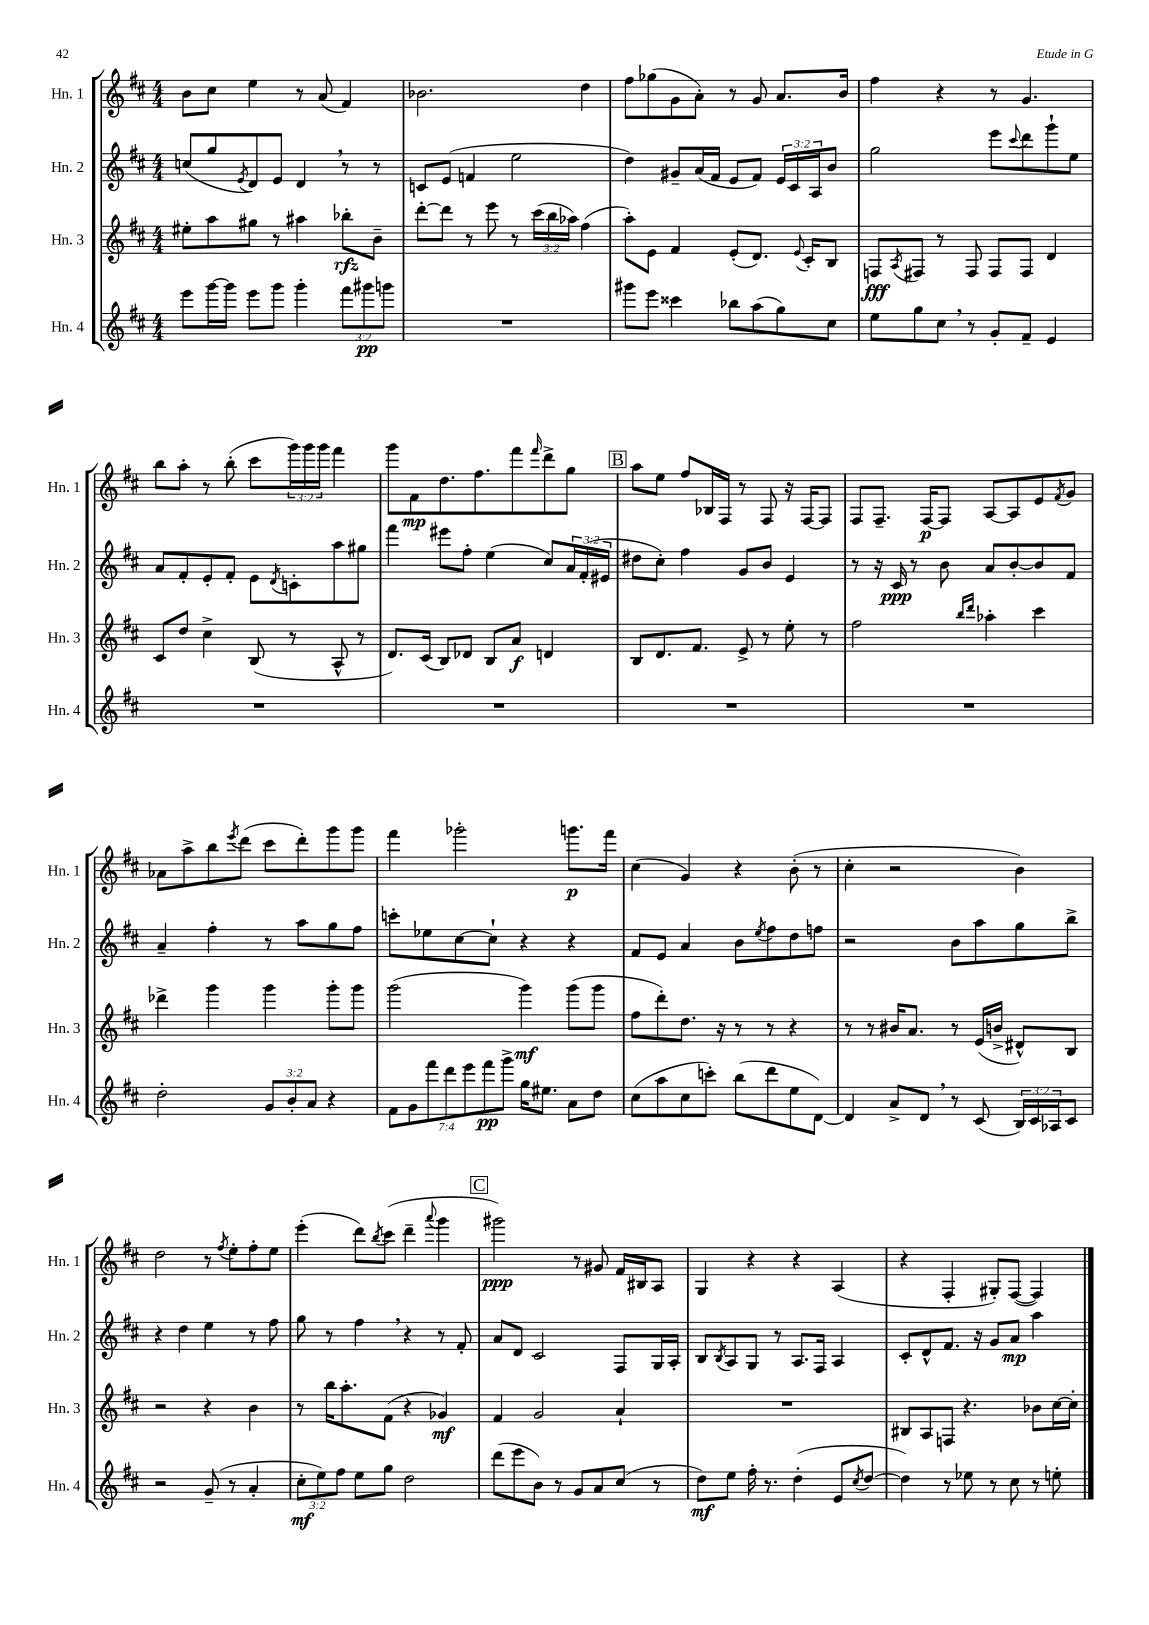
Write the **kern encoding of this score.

**kern	**dynam	**kern	**dynam	**kern	**dynam	**kern	**dynam
*part4	*part4	*part3	*part3	*part2	*part2	*part1	*part1
*staff4	*staff4	*staff3	*staff3	*staff2	*staff2	*staff1	*staff1
*I"Hn. 4	*	*I"Hn. 3	*	*I"Hn. 2	*	*I"Hn. 1	*
*I'Hn. 4	*	*I'Hn. 3	*	*I'Hn. 2	*	*I'Hn. 1	*
*clefG2	*	*clefG2	*	*clefG2	*	*clefG2	*
*k[f#c#]	*	*k[f#c#]	*	*k[f#c#]	*	*k[f#c#]	*
*M4/4	*	*M4/4	*	*M4/4	*	*M4/4	*
=6	=6	=6	=6	=6	=6	=6	=6
8eee\L	.	8ee#X'\L	.	(8ccn/L	.	8b\L	.
[16ggg\L	.	8aa\	.	8gg/	.	8cc#\J	.
16ggg\JJ]	.	.	.	.	.	.	.
.	.	.	.	8qe/	.	.	.
8eee\L	.	8gg#X\J	.	8d/)	.	4ee\	.
8ggg\J	.	8r	.	8e/J	.	.	.
4ggg'\	.	4aa#X\	.	4d,/	.	8r	.
.	.	.	.	.	.	(8a/	.
12fff#\L	.	8bb-X'\L	rfz	8r	.	4f#/)	.
12ggg#X\	pp	.	.	.	.	.	.
.	.	8b~\J	.	8r	.	.	.
12gggn\J	.	.	.	.	.	.	.
=7	=7	=7	=7	=7	=7	=7	=7
1r	.	[8ddd'\L	.	8cn/L	.	2.b-X\	.
.	.	8ddd\J]	.	(8e/J	.	.	.
.	.	8r	.	4fn/	.	.	.
.	.	8eee\	.	.	.	.	.
.	.	8r	.	2ee\	.	.	.
.	.	(24ccc#\LL	.	.	.	.	.
.	.	24bb\	.	.	.	.	.
.	.	24aa-X\JJ)	.	.	.	.	.
.	.	(4ff#\	.	.	.	4dd\	.
=8	=8	=8	=8	=8	=8	=8	=8
8ggg#X\L	.	8aa'\L)	.	4dd\)	.	8ff#\L	.
8eee\J	.	8e\J	.	.	.	(8gg-X\	.
4ccc##X\	.	4f#/	.	8g#X~/L	.	8g\	.
.	.	.	.	(16a/L	.	8a'\J)	.
.	.	.	.	16f#/JJ	.	.	.
8bb-X\L	.	(8e'/L	.	8e/L	.	8r	.
(8aa\	.	8.d/J)	.	8f#/J)	.	8g/	.
8gg\)	.	.	.	24e/LL	.	8.a/L	.
.	.	.	.	24c#/	.	.	.
.	.	8qqe/	.	.	.	.	.
.	.	16c#'/KL	.	.	.	.	.
.	.	.	.	24A/J	.	.	.
8cc#\J	.	8B/J	.	8b/J	.	.	.
.	.	.	.	.	.	16b/Jk	.
=9	=9	=9	=9	=9	=9	=9	=9
8ee\L	.	8Fn/L	fff	2gg\	.	4ff#\	.
.	.	8qA/	.	.	.	.	.
8gg\	.	8F#X/J	.	.	.	.	.
8cc#,\J	.	8r	.	.	.	4r	.
8r	.	8F#/	.	.	.	.	.
8g'/L	.	8F#/L	.	8eee\L	.	8r	.
.	.	.	.	8qqccc#/	.	.	.
8f#~/J	.	8F#/J	.	8ddd\	.	4.g/	.
4e/	.	4d/	.	8ggg`\	.	.	.
.	.	.	.	8ee\J	.	.	.
!!LO:LB:g=z
=10	=10	=10	=10	=10	=10	=10	=10
1r	.	8c#/L	.	8a/L	.	8bb\L	.
.	.	8dd/J	.	8f#'/	.	8aa'\J	.
.	.	4cc#^\	.	8e'/	.	8r	.
.	.	.	.	8f#'/J	.	(8bb'\	.
.	.	(8B/	.	8e\L	.	8ccc#\L	.
.	.	.	.	8qd/	.	.	.
.	.	8r	.	8cn'\	.	24ggg\L)	.
.	.	.	.	.	.	24ggg\	.
.	.	.	.	.	.	24ggg\JJ	.
.	.	8A^^/	.	8aa\	.	4fff#\	.
.	.	8r	.	8gg#X\J	.	.	.
=11	=11	=11	=11	=11	=11	=11	=11
1r	.	8.d/L)	.	4fff#\	.	8ggg\L	.
.	.	.	.	.	.	8f#\	mp
.	.	(16c#/Jk	.	.	.	.	.
.	.	8B/L)	.	8eee#X\L	.	8.dd\	.
.	.	8d-X/J	.	8ff#'\J	.	.	.
.	.	.	.	.	.	8.ff#\	.
.	.	8B/L	.	(4ee\	.	.	.
.	.	8a/J	f	.	.	8fff#\	.
.	.	.	.	.	.	16qqfff#/	.
.	.	4dn/	.	8cc#/L)	.	8ddd^\	.
.	.	.	.	24a/L	.	8gg\J	.
.	.	.	.	(24f#'/	.	.	.
.	.	.	.	24e#X/JJ	.	.	.
!!LO:REH:place=s1:t=B
=12	=12	=12	=12	=12	=12	=12	=12
1r	.	8B/L	.	8dd#X\L	.	8aa\L	.
.	.	8.d/	.	8cc#'\J)	.	8ee\J	.
.	.	.	.	4ff#\	.	8ff#/L	.
.	.	8.f#/J	.	.	.	.	.
.	.	.	.	.	.	16B-X/L	.
.	.	.	.	.	.	16F#/JJ	.
.	.	8e^/	.	8g/L	.	8r	.
.	.	8r	.	8b/J	.	8F#/	.
.	.	8ee'\	.	4e/	.	16r	.
.	.	.	.	.	.	[16F#/KL	.
.	.	8r	.	.	.	8F#/J]	.
=13	=13	=13	=13	=13	=13	=13	=13
1r	.	2ff#\	.	8r	.	8F#/L	.
.	.	.	.	16r	.	8.F#~/J	.
.	.	.	.	16c#/	ppp	.	.
.	.	.	.	8r	.	.	.
.	.	.	.	.	.	[16F#/KL	p
.	.	.	.	8b\	.	8F#/J]	.
.	.	16qqbb/LL	.	.	.	.	.
.	.	16qqddd/JJ	.	.	.	.	.
.	.	4aa-X'\	.	8a/L	.	[8A/L	.
.	.	.	.	[8b'/	.	8A/]	.
.	.	4ccc#\	.	8b/]	.	8e/	.
.	.	.	.	.	.	8qf#/	.
.	.	.	.	8f#/J	.	8g/J	.
!!LO:LB:g=z
=14	=14	=14	=14	=14	=14	=14	=14
2dd'\	.	4ddd-X^\	.	4a~/	.	8a-X\L	.
.	.	.	.	.	.	8aa^\	.
.	.	4ggg\	.	4ff#'\	.	8bb\	.
.	.	.	.	.	.	8qeee/	.
.	.	.	.	.	.	(8ddd\J	.
12g/L	.	4ggg\	.	8r	.	8ccc#\L	.
12b'/	.	.	.	.	.	.	.
.	.	.	.	8aa\L	.	8ddd'\)	.
12a/J	.	.	.	.	.	.	.
4r	.	8ggg'\L	.	8gg\	.	8ggg\	.
.	.	8ggg\J	.	8ff#\J	.	8ggg\J	.
=15	=15	=15	=15	=15	=15	=15	=15
14f#\L	.	(2ggg\	.	8cccn'\L	.	4fff#\	.
14g\	.	.	.	.	.	.	.
.	.	.	.	8ee-X\	.	.	.
14fff#\	.	.	.	.	.	.	.
14ddd\	.	.	.	.	.	.	.
.	.	.	.	[8cc#\	.	2ggg-X'\	.
14eee\	.	.	.	.	.	.	.
14fff#\	pp	.	.	.	.	.	.
.	.	.	.	8cc#`\J]	.	.	.
14ggg^\J	.	.	.	.	.	.	.
16gg\KL	.	4ggg\)	mf	4r	.	.	.
8.ee#X\J	.	.	.	.	.	.	.
8a\L	.	(8ggg\L	.	4r	.	8.gggn\L	p
8dd\J	.	8ggg\J	.	.	.	.	.
.	.	.	.	.	.	16fff#\Jk	.
=16	=16	=16	=16	=16	=16	=16	=16
(8cc#\L	.	8ff#\L	.	8f#/L	.	(4cc#\	.
8aa\	.	8ddd'\)	.	8e/J	.	.	.
8cc#\	.	8.dd\J	.	4a/	.	4g/)	.
8cccn'\J)	.	.	.	.	.	.	.
.	.	16r	.	.	.	.	.
(8bb\L	.	8r	.	8b\L	.	4r	.
.	.	.	.	8qee/	.	.	.
8ddd\	.	8r	.	8ff#\	.	.	.
8ee\	.	4r	.	8dd\	.	(8b'\	.
[8d\J)	.	.	.	8ffn\J	.	8r	.
=17	=17	=17	=17	=17	=17	=17	=17
4d/]	.	8r	.	2r	.	4cc#'\	.
.	.	8r	.	.	.	.	.
8a^/L	.	16b#X/KL	.	.	.	2r	.
.	.	8.a/J	.	.	.	.	.
8d,/J	.	.	.	.	.	.	.
8r	.	8r	.	8b\L	.	.	.
(8c#/	.	(16e/LL	.	8aa\	.	.	.
.	.	16bn^/JJ	.	.	.	.	.
24B/LL)	.	8d#X^^/L)	.	8gg\	.	4b\)	.
24c#/	.	.	.	.	.	.	.
24A-X/J	.	.	.	.	.	.	.
8c#/J	.	8B/J	.	8bb^\J	.	.	.
!!LO:LB:g=z
=18	=18	=18	=18	=18	=18	=18	=18
2r	.	2r	.	4r	.	2dd\	.
.	.	.	.	4dd\	.	.	.
(8g~/	.	4r	.	4ee\	.	8r	.
.	.	.	.	.	.	8qff#/	.
8r	.	.	.	.	.	8ee'\L	.
4a'/	.	4b\	.	8r	.	8ff#'\	.
.	.	.	.	8ff#\	.	8ee\J	.
=19	=19	=19	=19	=19	=19	=19	=19
12cc#'\L	mf	8r	.	8gg\	.	(4eee'\	.
12ee\)	.	.	.	.	.	.	.
.	.	16bb\KL	.	8r	.	.	.
12ff#\J	.	.	.	.	.	.	.
.	.	8.aa'\	.	.	.	.	.
8ee\L	.	.	.	4ff#,\	.	8ddd\L)	.
.	.	.	.	.	.	8qbb/	.
8gg\J	.	(8f#\J	.	.	.	(8ccc#\J	.
2dd\	.	4r	.	4r	.	4ddd~\	.
.	.	.	.	.	.	8qqaaa/	.
.	.	4g-X/)	mf	8r	.	4ggg\	.
.	.	.	.	8f#'/	.	.	.
!!LO:REH:place=s1:t=C
=20	=20	=20	=20	=20	=20	=20	=20
(8ddd\L	.	4f#/	.	8a/L	.	2ggg#X\)	ppp
8eee\	.	.	.	8d/J	.	.	.
8b\J)	.	2g/	.	2c#/	.	.	.
8r	.	.	.	.	.	.	.
8g/L	.	.	.	.	.	8r	.
8a/	.	.	.	.	.	8g#X/	.
(8cc#/J	.	4a`/	.	8F#/L	.	16f#/LL	.
.	.	.	.	.	.	16B#X/J	.
8r	.	.	.	16G/L	.	8A/J	.
.	.	.	.	16A'/JJ	.	.	.
=21	=21	=21	=21	=21	=21	=21	=21
8dd\L)	mf	1r	.	8B/L	.	4G/	.
.	.	.	.	8qB/	.	.	.
8ee\J	.	.	.	8A/	.	.	.
16ff#'\	.	.	.	8G/J	.	4r	.
8.r	.	.	.	.	.	.	.
.	.	.	.	8r	.	.	.
(4dd'\	.	.	.	8.A/L	.	4r	.
.	.	.	.	16F#/Jk	.	.	.
8e/L	.	.	.	4A/	.	(4A/	.
8qcc#/	.	.	.	.	.	.	.
[8dd/J	.	.	.	.	.	.	.
=22	=22	=22	=22	=22	=22	=22	=22
4dd\])	.	8B#X/L	.	8c#'/L	.	4r	.
.	.	8A/	.	8d^^/	.	.	.
8r	.	8Fn/J	.	8.f#/J	.	4F#'/	.
8ee-X\	.	4.r	.	.	.	.	.
.	.	.	.	16r	.	.	.
8r	.	.	.	8g/L	.	8G#X'/L)	.
8cc#\	.	.	.	8a/J	mp	([8F#/J	.
8r	.	8b-X\L	.	4aa\	.	4F#/])	.
8een'\	.	[16cc#\L	.	.	.	.	.
.	.	16cc#'\JJ]	.	.	.	.	.
==	==	==	==	==	==	==	==
*-	*-	*-	*-	*-	*-	*-	*-
